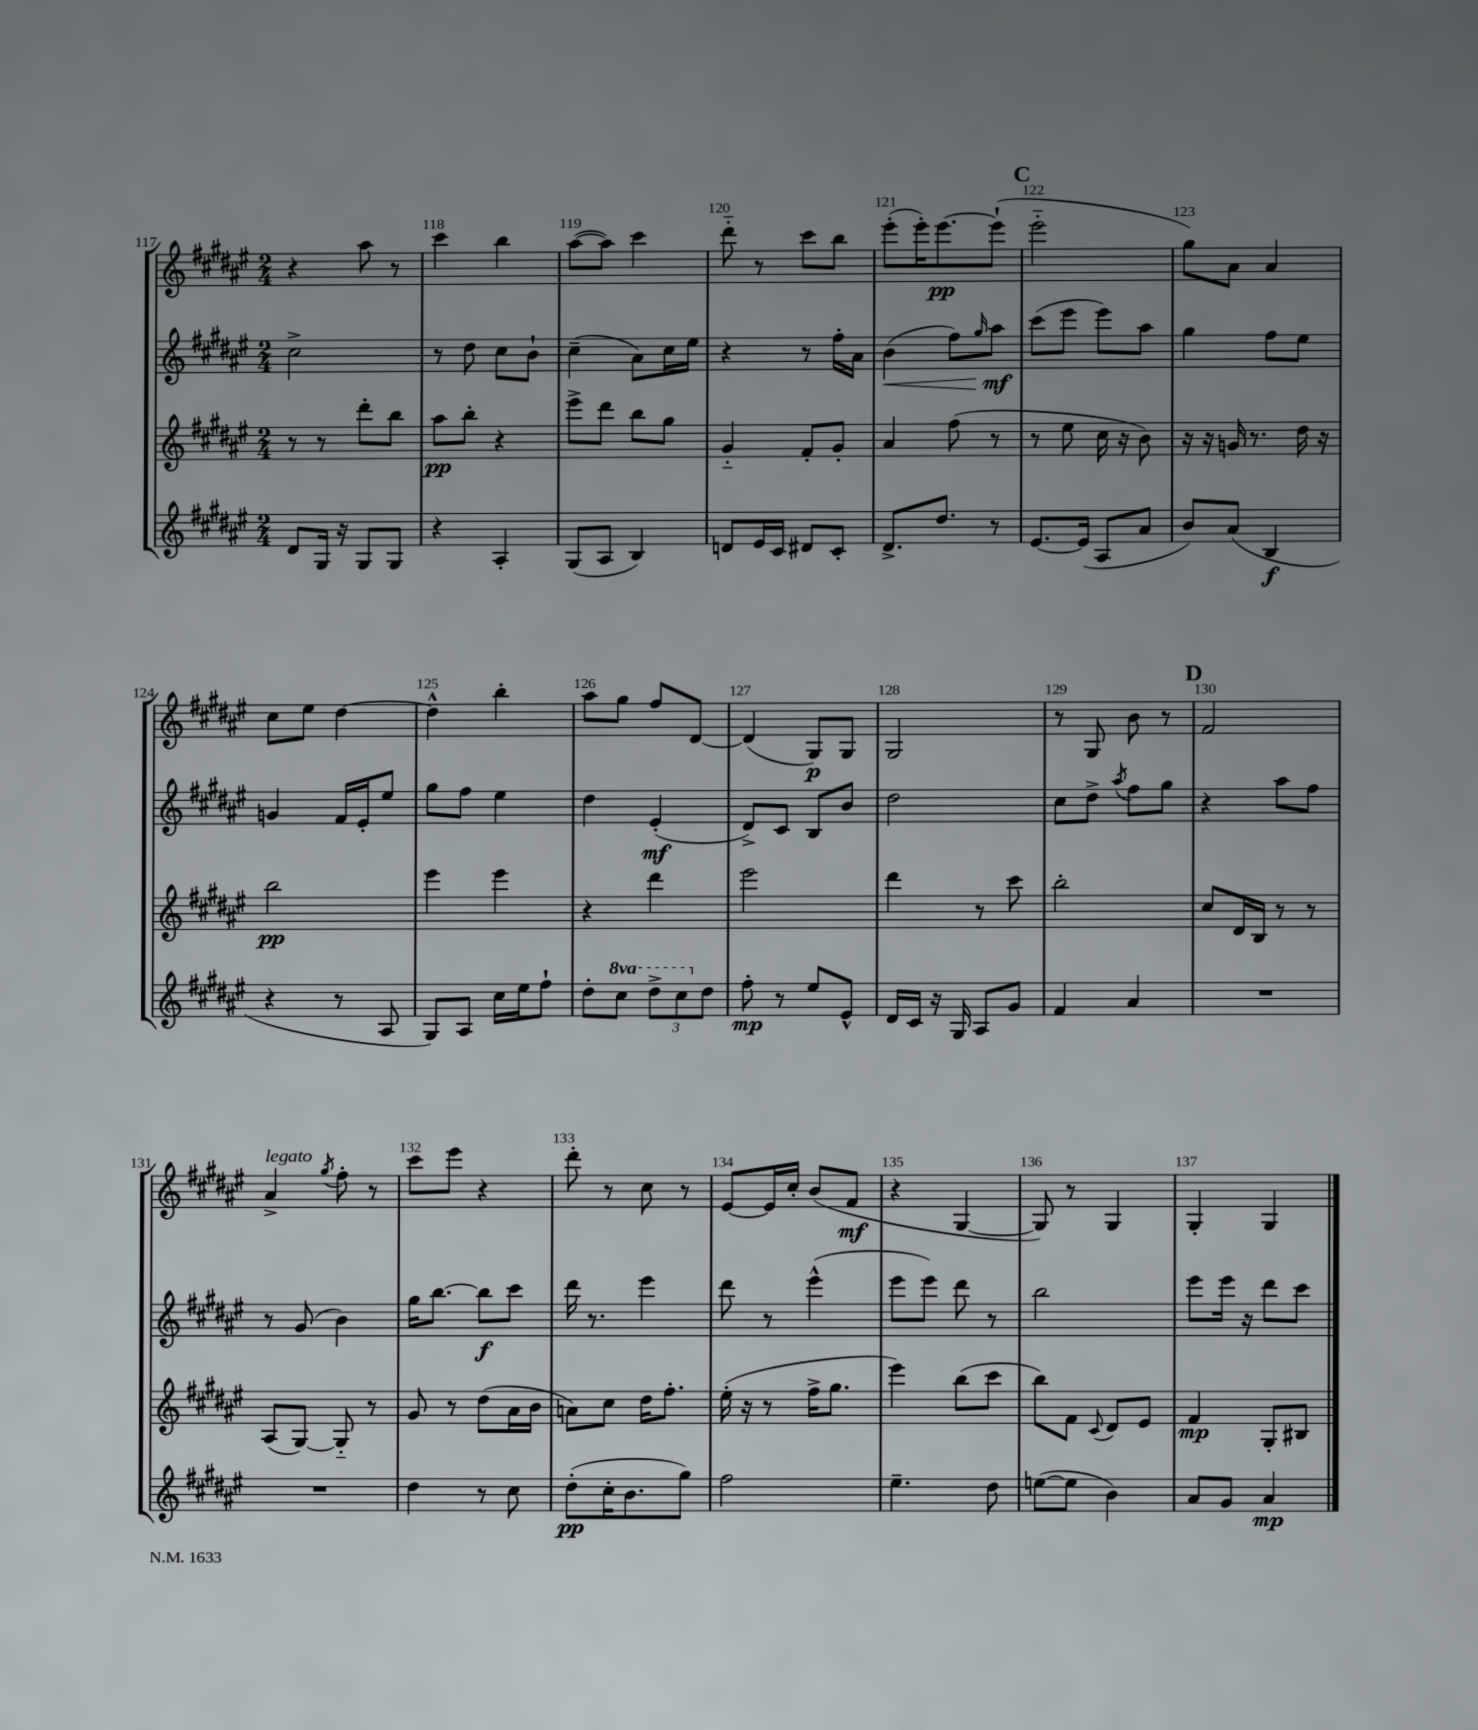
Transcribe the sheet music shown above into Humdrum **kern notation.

**kern	**dynam	**kern	**dynam	**kern	**dynam	**kern	**dynam
*part4	*part4	*part3	*part3	*part2	*part2	*part1	*part1
*staff4	*staff4	*staff3	*staff3	*staff2	*staff2	*staff1	*staff1
*clefG2	*	*clefG2	*	*clefG2	*	*clefG2	*
*k[f#c#g#d#a#e#]	*	*k[f#c#g#d#a#e#]	*	*k[f#c#g#d#a#e#]	*	*k[f#c#g#d#a#e#]	*
*M2/4	*	*M2/4	*	*M2/4	*	*M2/4	*
=117	=117	=117	=117	=117	=117	=117	=117
8d#/L	.	8r	.	2cc#^\	.	4r	.
16G#/Jk	.	8r	.	.	.	.	.
16r	.	.	.	.	.	.	.
8G#/L	.	8ddd#'\L	.	.	.	8aa#\	.
8G#/J	.	8bb\J	.	.	.	8r	.
=118	=118	=118	=118	=118	=118	=118	=118
4r	.	8aa#\L	pp	8r	.	4ccc#\	.
.	.	8bb'\J	.	8dd#\	.	.	.
4A#'/	.	4r	.	8cc#\L	.	4bb\	.
.	.	.	.	8b`\J	.	.	.
=119	=119	=119	=119	=119	=119	=119	=119
(8G#/L	.	8eee#^\L	.	(4cc#~\	.	([8aa#\L	.
8A#/J	.	8ddd#\J	.	.	.	8aa#\J])	.
4B/)	.	8bb\L	.	8a#\L)	.	4ccc#\	.
.	.	8gg#\J	.	16cc#\L	.	.	.
.	.	.	.	16ee#\JJ	.	.	.
=120	=120	=120	=120	=120	=120	=120	=120
8dn/L	.	4g#/	.	4r	.	8ddd#\	.
16e#/L	.	.	.	.	.	8r	.
16c#/JJ	.	.	.	.	.	.	.
8d#X/L	.	8f#'/L	.	8r	.	8ccc#\L	.
8c#'/J	.	8g#'/J	.	16ff#'\LL	.	8bb\J	.
.	.	.	.	16a#\JJ	.	.	.
=121	=121	=121	=121	=121	=121	=121	=121
!	!	!	!	!	!LO:HP:b	!	!
8.d#^/L	.	4a#/	.	(4b\	<	(8eee#'\L	.
.	.	.	.	.	.	16eee#'\K)	.
8.dd#/J	.	.	.	.	.	[8.eee#\	pp
.	.	(8ff#\	.	8ff#\L)	.	.	.
.	.	.	.	16qqgg#/	.	.	.
8r	.	8r	.	8aa#\J	mf	(8eee#`\J]	.
.	.	.	.	.	[	.	.
!!LO:REH:place=s1:t=C
=122	=122	=122	=122	=122	=122	=122	=122
[8.e#/L	.	8r	.	(8ccc#\L	.	2eee#\	.
.	.	8ee#\	.	8eee#\J	.	.	.
(16e#/Jk]	.	.	.	.	.	.	.
8A#/L	.	16cc#\	.	8eee#\L)	.	.	.
.	.	16r	.	.	.	.	.
8a#/J	.	8b\)	.	8aa#\J	.	.	.
=123	=123	=123	=123	=123	=123	=123	=123
8b/L)	.	16r	.	4gg#\	.	8gg#\L)	.
.	.	16r	.	.	.	.	.
(8a#/J	.	16gn/	.	.	.	8a#\J	.
.	.	8.r	.	.	.	.	.
4B/	f	.	.	8ff#\L	.	4a#/	.
.	.	16dd#\	.	8ee#\J	.	.	.
.	.	16r	.	.	.	.	.
!!LO:LB:g=z
=124	=124	=124	=124	=124	=124	=124	=124
4r	.	2bb\	pp	4gn/	.	8cc#\L	.
.	.	.	.	.	.	8ee#\J	.
8r	.	.	.	16f#/LL	.	[4dd#\	.
.	.	.	.	16e#'/J	.	.	.
8A#/	.	.	.	8ee#/J	.	.	.
=125	=125	=125	=125	=125	=125	=125	=125
8G#/L)	.	4eee#\	.	8gg#\L	.	4dd#^^\]	.
8A#/J	.	.	.	8ff#\J	.	.	.
16cc#\LL	.	4eee#\	.	4ee#\	.	4bb'\	.
16ee#\J	.	.	.	.	.	.	.
8ff#`\J	.	.	.	.	.	.	.
=126	=126	=126	=126	=126	=126	=126	=126
8dd#'\L	.	4r	.	4dd#\	.	8aa#\L	.
*8va	*	*	*	*	*	*	*
8ccc#\J	.	.	.	.	.	8gg#\J	.
12ddd#^\L	.	4ddd#\	.	(4e#'/	mf	8ff#/L	.
12ccc#\	.	.	.	.	.	.	.
.	.	.	.	.	.	[8d#/J	.
*X8va	*	*	*	*	*	*	*
12dd#\J	.	.	.	.	.	.	.
=127	=127	=127	=127	=127	=127	=127	=127
8ff#'\	mp	2eee#\	.	8d#^/L)	.	(4d#/]	.
8r	.	.	.	8c#/J	.	.	.
8ee#/L	.	.	.	8B/L	.	8G#/L)	p
8e#^^/J	.	.	.	8b/J	.	8G#/J	.
=128	=128	=128	=128	=128	=128	=128	=128
16d#/LL	.	4ddd#\	.	2dd#\	.	2G#/	.
16c#/JJ	.	.	.	.	.	.	.
16r	.	.	.	.	.	.	.
16G#/	.	.	.	.	.	.	.
8A#/L	.	8r	.	.	.	.	.
8g#/J	.	8ccc#\	.	.	.	.	.
=129	=129	=129	=129	=129	=129	=129	=129
4f#/	.	2bb'\	.	8cc#\L	.	8r	.
.	.	.	.	8dd#^\J	.	8G#/	.
.	.	.	.	8qaa#/	.	.	.
4a#/	.	.	.	8ff#\L	.	8b\	.
.	.	.	.	8gg#\J	.	8r	.
!!LO:REH:place=s1:t=D
=130	=130	=130	=130	=130	=130	=130	=130
2r	.	8cc#/L	.	4r	.	2f#/	.
.	.	16d#/L	.	.	.	.	.
.	.	16B/JJ	.	.	.	.	.
.	.	8r	.	8aa#\L	.	.	.
.	.	8r	.	8ff#\J	.	.	.
!!LO:LB:g=z
=131	=131	=131	=131	=131	=131	=131	=131
!	!	!	!	!	!	!LO:TX:a:i:t=legato	!
2r	.	(8A#/L	.	8r	.	4a#^/	.
.	.	[8G#/J)	.	(8g#/	.	.	.
.	.	.	.	.	.	8qgg#/	.
.	.	8G#/]	.	4b\)	.	8ff#'\	.
.	.	8r	.	.	.	8r	.
=132	=132	=132	=132	=132	=132	=132	=132
4dd#\	.	8g#/	.	16gg#\KL	.	8ccc#\L	.
.	.	.	.	[8.bb\J	.	.	.
.	.	8r	.	.	.	8eee#\J	.
8r	.	(8dd#\L	.	8bb\L]	f	4r	.
8cc#\	.	16a#\L	.	8ccc#\J	.	.	.
.	.	16b\JJ	.	.	.	.	.
=133	=133	=133	=133	=133	=133	=133	=133
(8dd#'\L	pp	8an\L)	.	16ddd#\	.	8ddd#'\	.
.	.	.	.	8.r	.	.	.
16cc#'\K	.	8cc#\J	.	.	.	8r	.
8.b\	.	.	.	.	.	.	.
.	.	16dd#\KL	.	4eee#\	.	8cc#\	.
.	.	8.ff#'\J	.	.	.	.	.
8gg#\J)	.	.	.	.	.	8r	.
=134	=134	=134	=134	=134	=134	=134	=134
2ff#\	.	(16ee#'\	.	8ddd#\	.	[8e#/L	.
.	.	16r	.	.	.	.	.
.	.	8r	.	8r	.	16e#/L]	.
.	.	.	.	.	.	16cc#'/JJ	.
.	.	16ff#^\KL	.	(4eee#^^\	.	(8b/L	.
.	.	8.gg#\J	.	.	.	.	.
.	.	.	.	.	.	8f#/J	mf
=135	=135	=135	=135	=135	=135	=135	=135
4.ee#~\	.	4eee#\)	.	8eee#\L	.	4r	.
.	.	.	.	8eee#\J)	.	.	.
.	.	(8bb\L	.	8ddd#\	.	[4G#/	.
8dd#\	.	8ccc#\J	.	8r	.	.	.
=136	=136	=136	=136	=136	=136	=136	=136
([8een\L	.	8bb\L)	.	2bb\	.	8G#/])	.
8ee\J]	.	8f#\J	.	.	.	8r	.
.	.	8qqc#/	.	.	.	.	.
4b\)	.	8d#/L	.	.	.	4G#/	.
.	.	8e#/J	.	.	.	.	.
=137	=137	=137	=137	=137	=137	=137	=137
8a#/L	.	4f#/	mp	8eee#\L	.	4G#'/	.
8g#/J	.	.	.	16eee#\Jk	.	.	.
.	.	.	.	16r	.	.	.
4a#/	mp	8G#'/L	.	8ddd#\L	.	4G#/	.
.	.	8B#X/J	.	8ccc#\J	.	.	.
==	==	==	==	==	==	==	==
*-	*-	*-	*-	*-	*-	*-	*-
